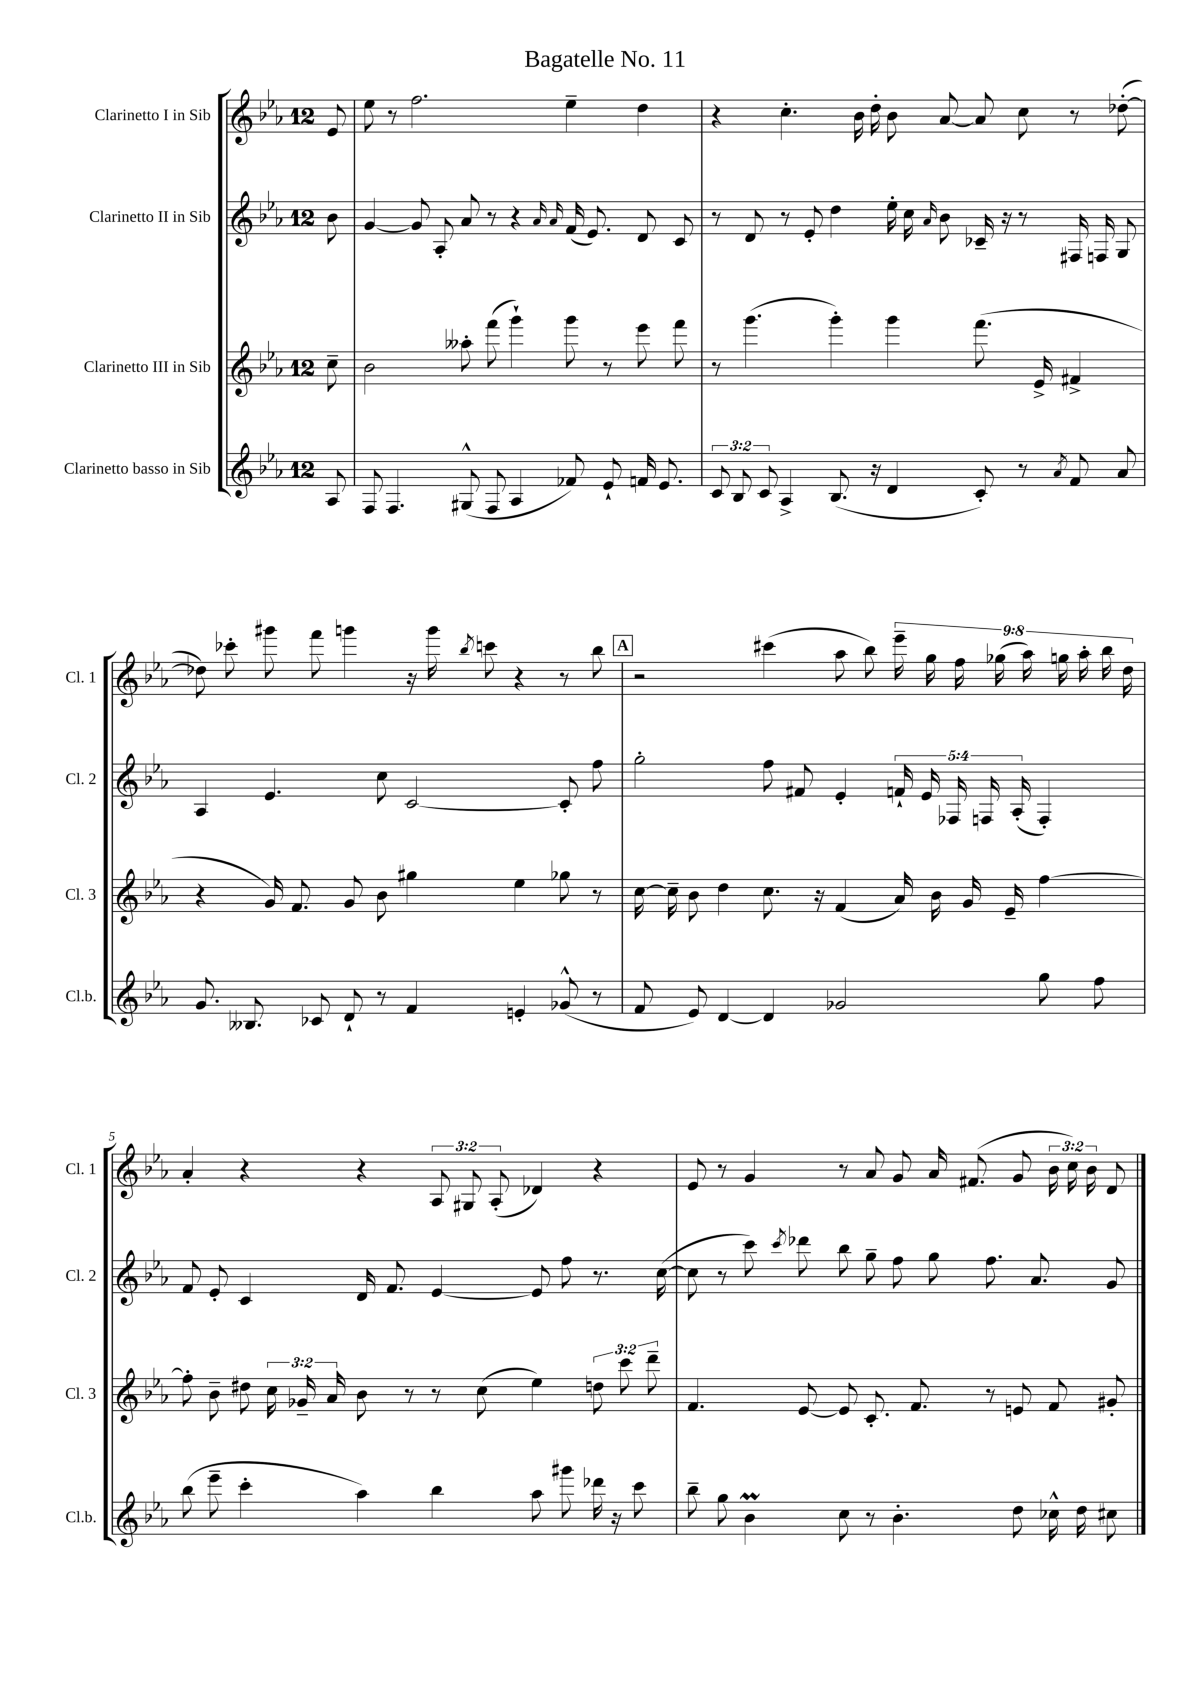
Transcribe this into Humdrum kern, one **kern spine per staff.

**kern	**kern	**kern	**kern
*staff4	*staff3	*staff2	*staff1
*clefG2	*clefG2	*clefG2	*clefG2
*k[b-e-a-]	*k[b-e-a-]	*k[b-e-a-]	*k[b-e-a-]
*M12/8	*M12/8	*M12/8	*M12/8
8A-	8cc~	8b-	8e-
=	=	=	=
8F	2b-	[4g	8ee-
4.F	.	.	8r
.	.	8g]	2.ff
.	.	8A-'	.
(8G#^^	8aa--'	8a-	.
8F	(8fff	8r	.
4A-	4ggg`)	4r	.
.	.	16qqa-	.
.	.	16qqa-	.
8f-)	8ggg	(16f	4ee-~
.	.	8.e-)	.
8e-`	8r	.	.
16f	8eee-	8d	4dd
8.e-	.	.	.
.	8fff	8c	.
=	=	=	=
12c	8r	8r	4r
12B-	.	.	.
.	(4.ggg	8d	.
12c	.	.	.
4A-^	.	8r	4.cc'
.	.	8e-'	.
(8.B-	4ggg')	4dd	.
.	.	.	16b-
16r	.	.	16dd'
4d	4ggg	16ee-'	8b-
.	.	16cc	.
.	.	16qqa-	.
.	.	8b-	[8a-
8c')	(8.fff	16c-~	8a-]
.	.	16r	.
8r	.	8r	8cc
.	16e-^	.	.
8qa-	.	.	.
8f	4f#^	16F#	8r
.	.	16F	.
8a-	.	8G	([8dd-'
=	=	=	=
8.g	4r	4A-	8dd-])
.	.	.	8ccc-'
8.B--	.	.	.
.	16g)	4.e-	8ggg#
.	8.f	.	.
8c-	.	.	8fff
8d`	8g	.	4ggg
8r	8b-	8cc	.
4f	4gg#	[2c	16r
.	.	.	16ggg
.	.	.	8qbb-
.	.	.	8ccc
4e'	4ee-	.	4r
(8g-^^	8gg-	8c']	8r
8r	8r	8ff	8bb-
=	=	=	=
8f	[16cc	2gg'	2r
.	16cc~]	.	.
8e-)	8b-	.	.
[4d	4dd	.	.
4d]	8.cc	8ff	(4ccc#
.	.	8f#	.
.	16r	.	.
2g-	(4f	4e-'	8aa-
.	.	.	8bb-)
.	16a-)	20f`	18eee-~
.	.	20e-	.
.	.	.	18gg
.	16b-	.	.
.	.	20F-	.
.	.	.	18ff
.	16g	.	.
.	.	20F	.
.	.	.	(18gg-
.	16e-~	.	.
.	.	(20A-'	.
.	.	.	18aa-)
8gg	[4ff	4F')	.
.	.	.	18gg
.	.	.	18aa-'
8ff	.	.	.
.	.	.	18bb-
.	.	.	18dd
=	=	=	=
(8bb-	8ff']	8f	4a-'
8eee-~	8b-~	8e-'	.
4ccc'	8dd#	4c	4r
.	24cc	.	.
.	24g-~	.	.
.	24a-	.	.
4aa-)	8b-	16d	4r
.	.	8.f	.
.	8r	.	.
4bb-	8r	[4e-	12A-
.	.	.	12G#
.	(8cc	.	.
.	.	.	(12A-'
8aa-	4ee-)	8e-]	4d-)
8ggg#	.	8ff	.
16ddd-	12dd	8.r	4r
16r	.	.	.
.	12ccc	.	.
8ccc	.	.	.
.	12ddd~	.	.
.	.	([16cc	.
=	=	=	=
8bb-~	4.f	8cc]	8e-
8gg	.	8r	8r
4b-	.	8ccc)	4g
.	.	8qccc	.
.	[8e-	8ddd-	.
8cc	8e-]	8bb-	8r
8r	8.c'	8gg~	8a-
4.b-'	.	8ff	8g
.	8.f	.	.
.	.	8gg	16a-
.	.	.	(8.f#
.	8r	8.ff	.
8dd	8e	.	8g
.	.	8.a-	.
16cc-^^	8f	.	24b-
.	.	.	24cc)
16dd	.	.	.
.	.	.	24b-
8cc#	8g#'	8g	8d
==	==	==	==
*-	*-	*-	*-
